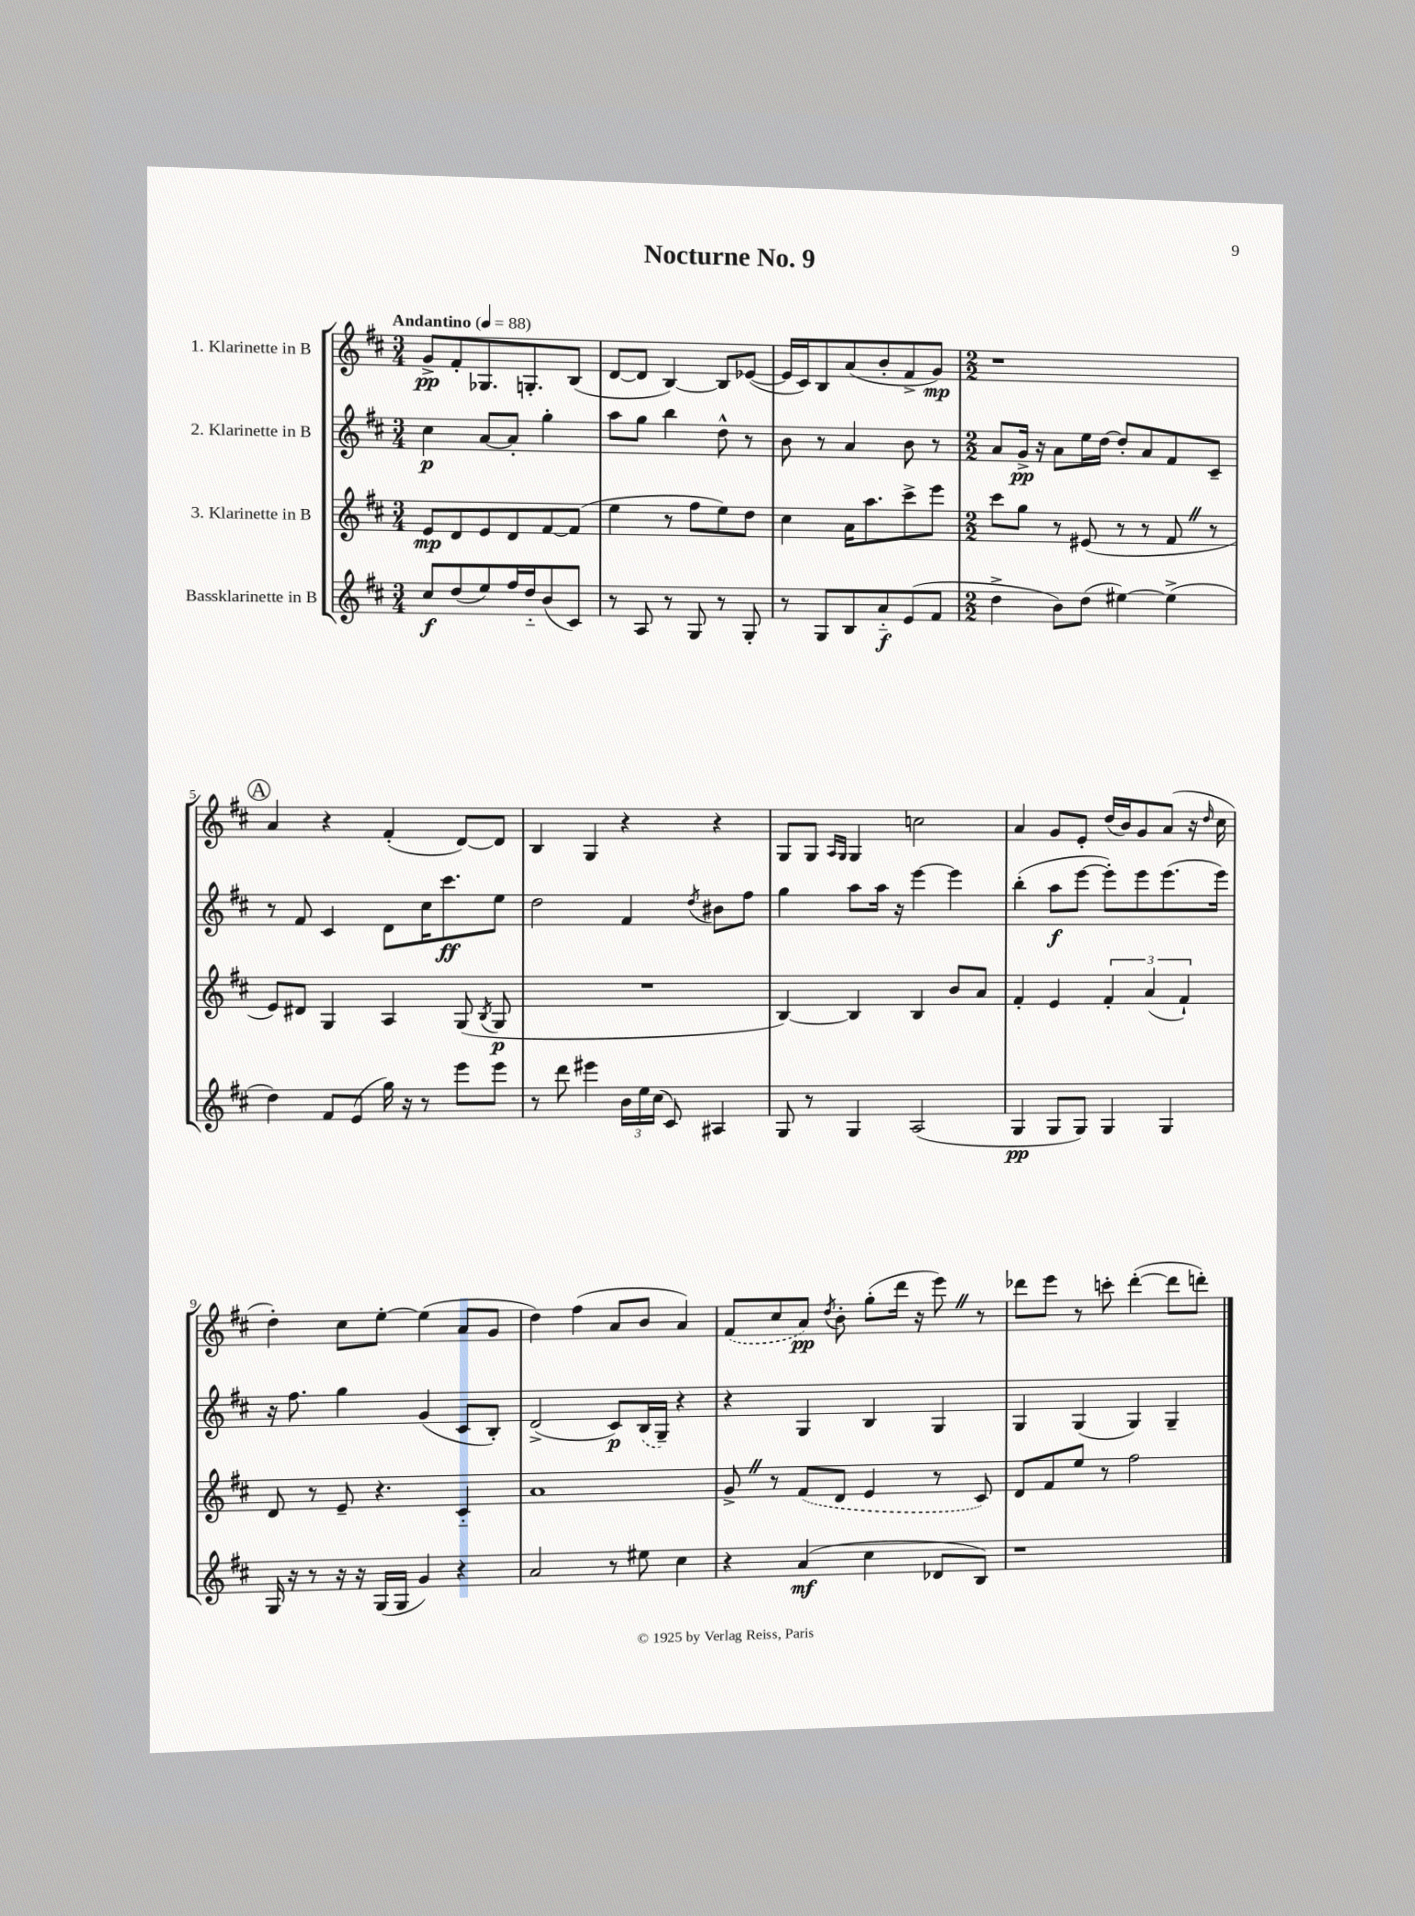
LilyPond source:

\header { title = "Nocturne No. 9" }
<<
\new StaffGroup <<
\new Staff = "s0" \with { instrumentName = "1. Klarinette in B" } {
    \clef treble \key d \major \numericTimeSignature \time 3/4 \tempo "Andantino" 4 = 88
    \autoBeamOff g'8[->\pp fis'8-. ges8. g8.-. b8]( |
    d'8[~ d'8] b4~) b8[ ees'8]~( |
    ees'16[ cis'16) b8 a'8( b'8-. fis'8-> g'8]\mp) |
    \numericTimeSignature \time 2/2 r1 |
    \mark \markup { \circle "A" } a'4 r4 fis'4-.( d'8[~) d'8] |
    b4 g4 r4 r4 |
    g8[ g8] \grace { a16[ g16] } g4 c''2 |
    a'4 g'8[ e'8]-. d''16[( b'16) g'8 a'8]( r16 \grace { d''16 } cis''16 |
    d''4-.) cis''8[ e''8]~-. e''4( a'8[ g'8] |
    d''4) fis''4( a'8[ b'8] a'4) |
    \once \slurDashed fis'8[( cis''8 a'8]\pp) \acciaccatura { d''8 } b'8-. g''8[-.( d'''16] r16 e'''8) \once \override BreathingSign.text = \markup { \musicglyph "scripts.caesura.straight" } \breathe r8 |
    des'''8[ e'''8] r8 c'''8-. des'''4~-.( des'''8[ d'''8]-.) \bar "|." |
}
\new Staff = "s1" \with { instrumentName = "2. Klarinette in B" } {
    \clef treble \key d \major \numericTimeSignature \time 3/4
    \autoBeamOff cis''4\p a'8[~ a'8]-. g''4-. |
    a''8[ g''8] b''4 d''8-^ r8 |
    b'8 r8 a'4 b'8 r8 |
    \numericTimeSignature \time 2/2 a'8[ g'16]->\pp r16 a'8[ e''16 d''16]~ d''8[-. a'8 fis'8 cis'8]-- |
    \mark \markup { \circle "A" } r8 fis'8 cis'4 d'8[ cis''16 cis'''8.\ff e''8] |
    d''2 fis'4 \acciaccatura { d''8 } bis'8[ fis''8] |
    g''4 a''8[ a''16] r16 e'''4~ e'''4 |
    b''4-.( a''8[\f e'''8]~ e'''8[-.) e'''8 e'''8.( e'''16]) |
    r16 fis''8. g''4 g'4( cis'8[ b8]-.) |
    d'2->( cis'8[\p) \once \slurDashed b16( g16]--) r4 |
    r4 g4 b4 g4 |
    g4 g4( g4) g4-- \bar "|." |
}
\new Staff = "s2" \with { instrumentName = "3. Klarinette in B" } {
    \clef treble \key d \major \numericTimeSignature \time 3/4
    \autoBeamOff e'8[\mp d'8 e'8 d'8 fis'8~ fis'8]( |
    e''4 r8 fis''8[ e''8) d''8] |
    cis''4 a'16[ a''8. cis'''8-> e'''8] |
    \numericTimeSignature \time 2/2 cis'''8[ g''8] r8 eis'8( r8 r8 fis'8 \once \override BreathingSign.text = \markup { \musicglyph "scripts.caesura.straight" } \breathe r8 |
    \mark \markup { \circle "A" } e'8[) dis'8] g4 a4 g8( \acciaccatura { b8 } g8\p |
    R1 |
    b4~) b4 b4 b'8[ a'8] |
    fis'4-. e'4 \tuplet 3/2 { fis'4-. a'4( fis'4-!) } |
    d'8 r8 e'8-- r4. cis'4-_ |
    a'1 |
    g'8-> \once \override BreathingSign.text = \markup { \musicglyph "scripts.caesura.straight" } \breathe r8 \once \slurDashed fis'8[( d'8] e'4 r8 cis'8) |
    d'8[ fis'8 e''8] r8 fis''2 \bar "|." |
}
\new Staff = "s3" \with { instrumentName = "Bassklarinette in B" } {
    \clef treble \key d \major \numericTimeSignature \time 3/4
    \autoBeamOff cis''8[\f d''8( e''8) fis''16 d''16-_ b'8( cis'8]) |
    r8 a8 r8 g8 r8 g8-. |
    r8 g8[ b8 a'8-_\f e'8( fis'8] |
    \numericTimeSignature \time 2/2 d''4-> b'8[) d''8]( eis''4~) eis''4->( |
    \mark \markup { \circle "A" } d''4) fis'8[ e'8]( g''16) r16 r8 e'''8[ e'''8] |
    r8 d'''8 eis'''4 \tuplet 3/2 { b'16[ e''16 cis''16]( } cis'8) ais4 |
    g8 r8 g4 a2( |
    g4\pp g8[ g8]) g4 g4 |
    g16 r16 r8 r16 r16 g16[( g16] g'4) r4 |
    a'2 r8 eis''8 cis''4 |
    r4 a'4\mf( cis''4 des'8[ b8]) |
    r1 \bar "|." |
}
>>
>>
